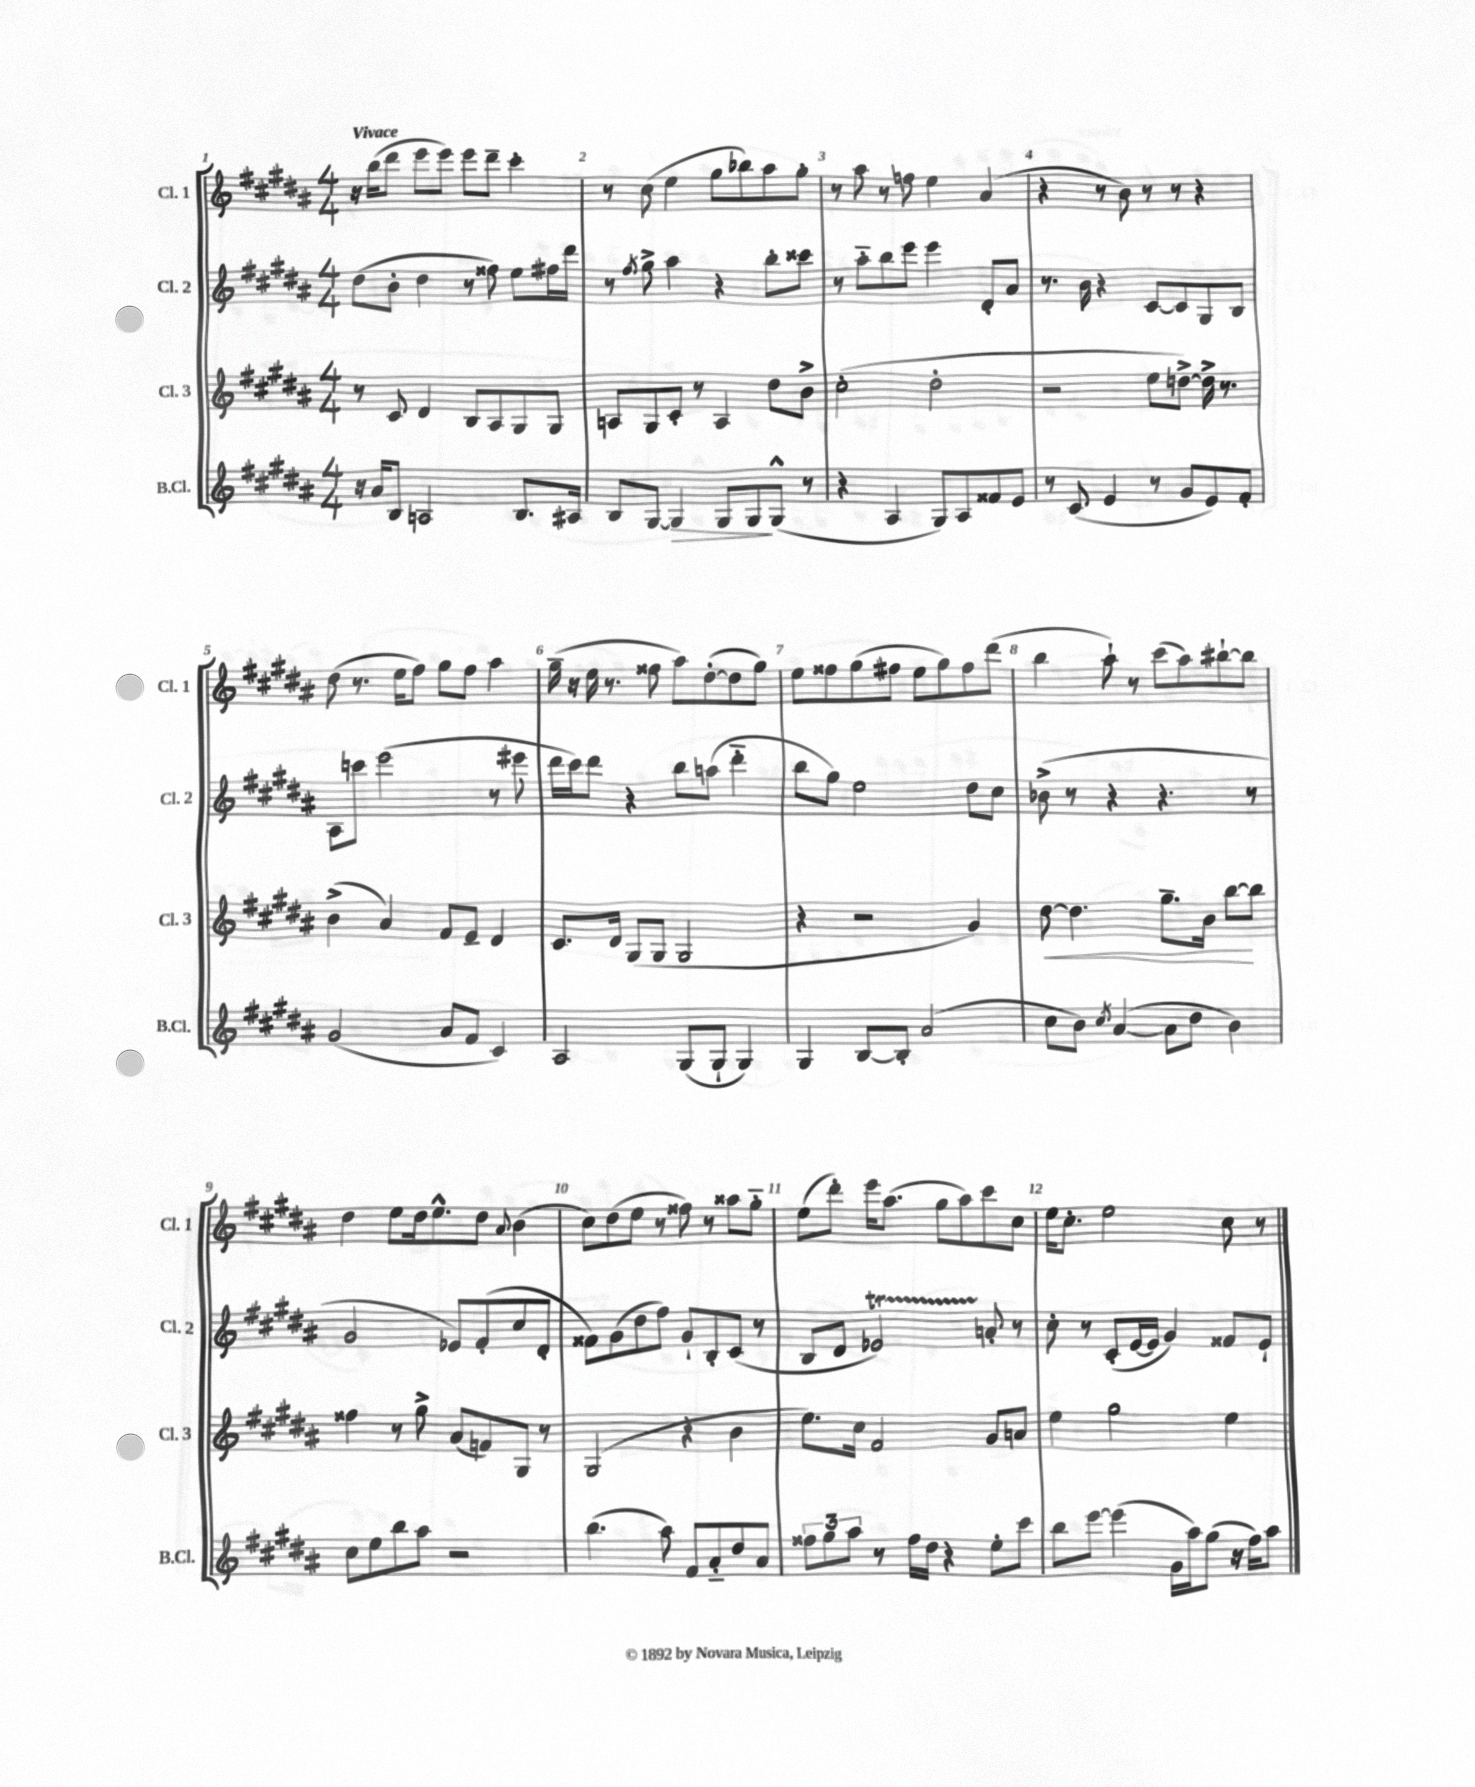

**kern	**kern	**kern	**kern
*staff4	*staff3	*staff2	*staff1
*clefG2	*clefG2	*clefG2	*clefG2
*k[f#c#g#d#a#]	*k[f#c#g#d#a#]	*k[f#c#g#d#a#]	*k[f#c#g#d#a#]
*M4/4	*M4/4	*M4/4	*M4/4
16r	8r	(8dd#	16r
16a#	.	.	(16bb
8B	8c#	8b'	8ddd#
2A	4d#	4dd#	8eee
.	.	.	8eee)
.	8B	8r	8eee
.	8A#	8ff##)	8ddd#~
8.B	8G#	8ee	4ccc#'
.	8G#	16ff#	.
16A#	.	16ddd#	.
=	=	=	=
8B	8A	8r	8r
.	.	8qff#	.
[8G#	8G#	8gg#^	(8cc#
4G#]	8c#'	4aa#	4ee
.	8r	.	.
8G#	4A	4r	8gg#
8G#	.	.	8bb-)
(8G#^^	8dd#	8bb'	8aa#
8r	8b^	8ccc##	8gg#'
=	=	=	=
4r	(2cc#'	8r	8r
.	.	8aa#'~	8aa#
4A#	.	8bb	8r
.	.	8eee	8ff
8G#)	2dd#'	4eee	4ee
8A#	.	.	.
8f##	.	8d#'	(4a#
8e	.	8a#	.
=	=	=	=
8r	2r	8.r	4r
(8c#	.	.	.
.	.	16b	.
4e	.	4r	8r
.	.	.	8b)
8r	8ee	[8c#	8r
8g#	[8dd^)	8c#]	8r
8e)	16dd^]	8G#	4r
.	8.r	.	.
8f#'	.	8B	.
=	=	=	=
(2g#	(4b^	8A#	(8dd#
.	.	8ccc	8.r
.	4a#)	(2eee	.
.	.	.	16ee
.	.	.	8ff#)
8a#	8f#	.	8gg#
8f#	8e~	.	8ff#
4c#)	4d#	8r	4aa#
.	.	8eee#	.
=	=	=	=
2A#	8.c#	16ddd#	(16gg#~
.	.	16ccc#)	16r
.	.	8ddd#	16ee
.	16d#	.	8.r
.	(8G#	4r	.
.	8G#	.	8ff##
(8G#	2G#	8bb	8aa#)
8G#`	.	(8aa	([8dd#'
4G#)	.	4ddd#'~	8dd#]
.	.	.	8gg#)
=	=	=	=
4G#	4r	8bb	8ee
.	.	8gg#)	8ff##
[8B	2r	2ee	(8gg#
8B']	.	.	8ff#
(2a#	.	.	8ee
.	.	.	8gg#)
.	4g#)	8dd#	8ff#
.	.	8cc#	(8ddd#
=	=	=	=
8cc#	[8dd#	(8b-^	4bb
8b)	4.dd#]	8r	.
8qcc#	.	.	.
([4a#	.	4r	8aa#`)
.	.	.	8r
8a#]	8.gg#~	4.r	(8ccc#
8dd#	.	.	8aa#)
.	16b	.	.
4b)	[8bb	.	[8bb#`
.	8bb]	8r	8bb#]
=	=	=	=
8cc#	4ff##	2g#	4dd#
8ee	.	.	.
8bb	8r	.	8ee
8aa#	8gg#^	.	16dd#
.	.	.	8.ee^^
2r	(8a#	8e-)	.
.	8f)	(8f#'	8dd#
.	.	.	8qqa#
.	8G#	8cc#	(4b
.	8r	8d#'	.
=	=	=	=
(4.bb	(2G#	8f##)	8cc#)
.	.	(8g#	(8dd#
.	.	8dd#	8ee
8aa#)	.	8ff#)	8r
8f#	4r	8g#`	8ff##)
8a#'~	.	8B'	8r
8dd#	4b	(8c#	8aa##
8a#	.	8r	8gg#'~
=	=	=	=
12ff##	8.ee)	8B	(8ee
12gg#	.	.	.
.	.	8d#	8ddd#')
12aa#	.	.	.
.	16cc#	.	.
8r	2f#	2e-)	16eee
.	.	.	(8.aa#
16ff##	.	.	.
16dd#	.	.	.
4r	.	.	8gg#
.	.	.	8aa#)
8ee'	8g#	8a'	8ccc#
8ccc#	8a	8r	8cc#
=	=	=	=
8bb	4ee	8cc#'	16ee
.	.	.	8.cc#'
[8eee	.	8r	.
(4eee]	2gg#	(8c#'	2ee
.	.	[16e	.
.	.	16e]	.
16g#	.	4g#)	.
16aa#)	.	.	.
(8gg#	.	.	.
16r	4ee	8f##	8cc#
16ff#)	.	.	.
8aa#	.	8e`	8r
==	==	==	==
*-	*-	*-	*-
